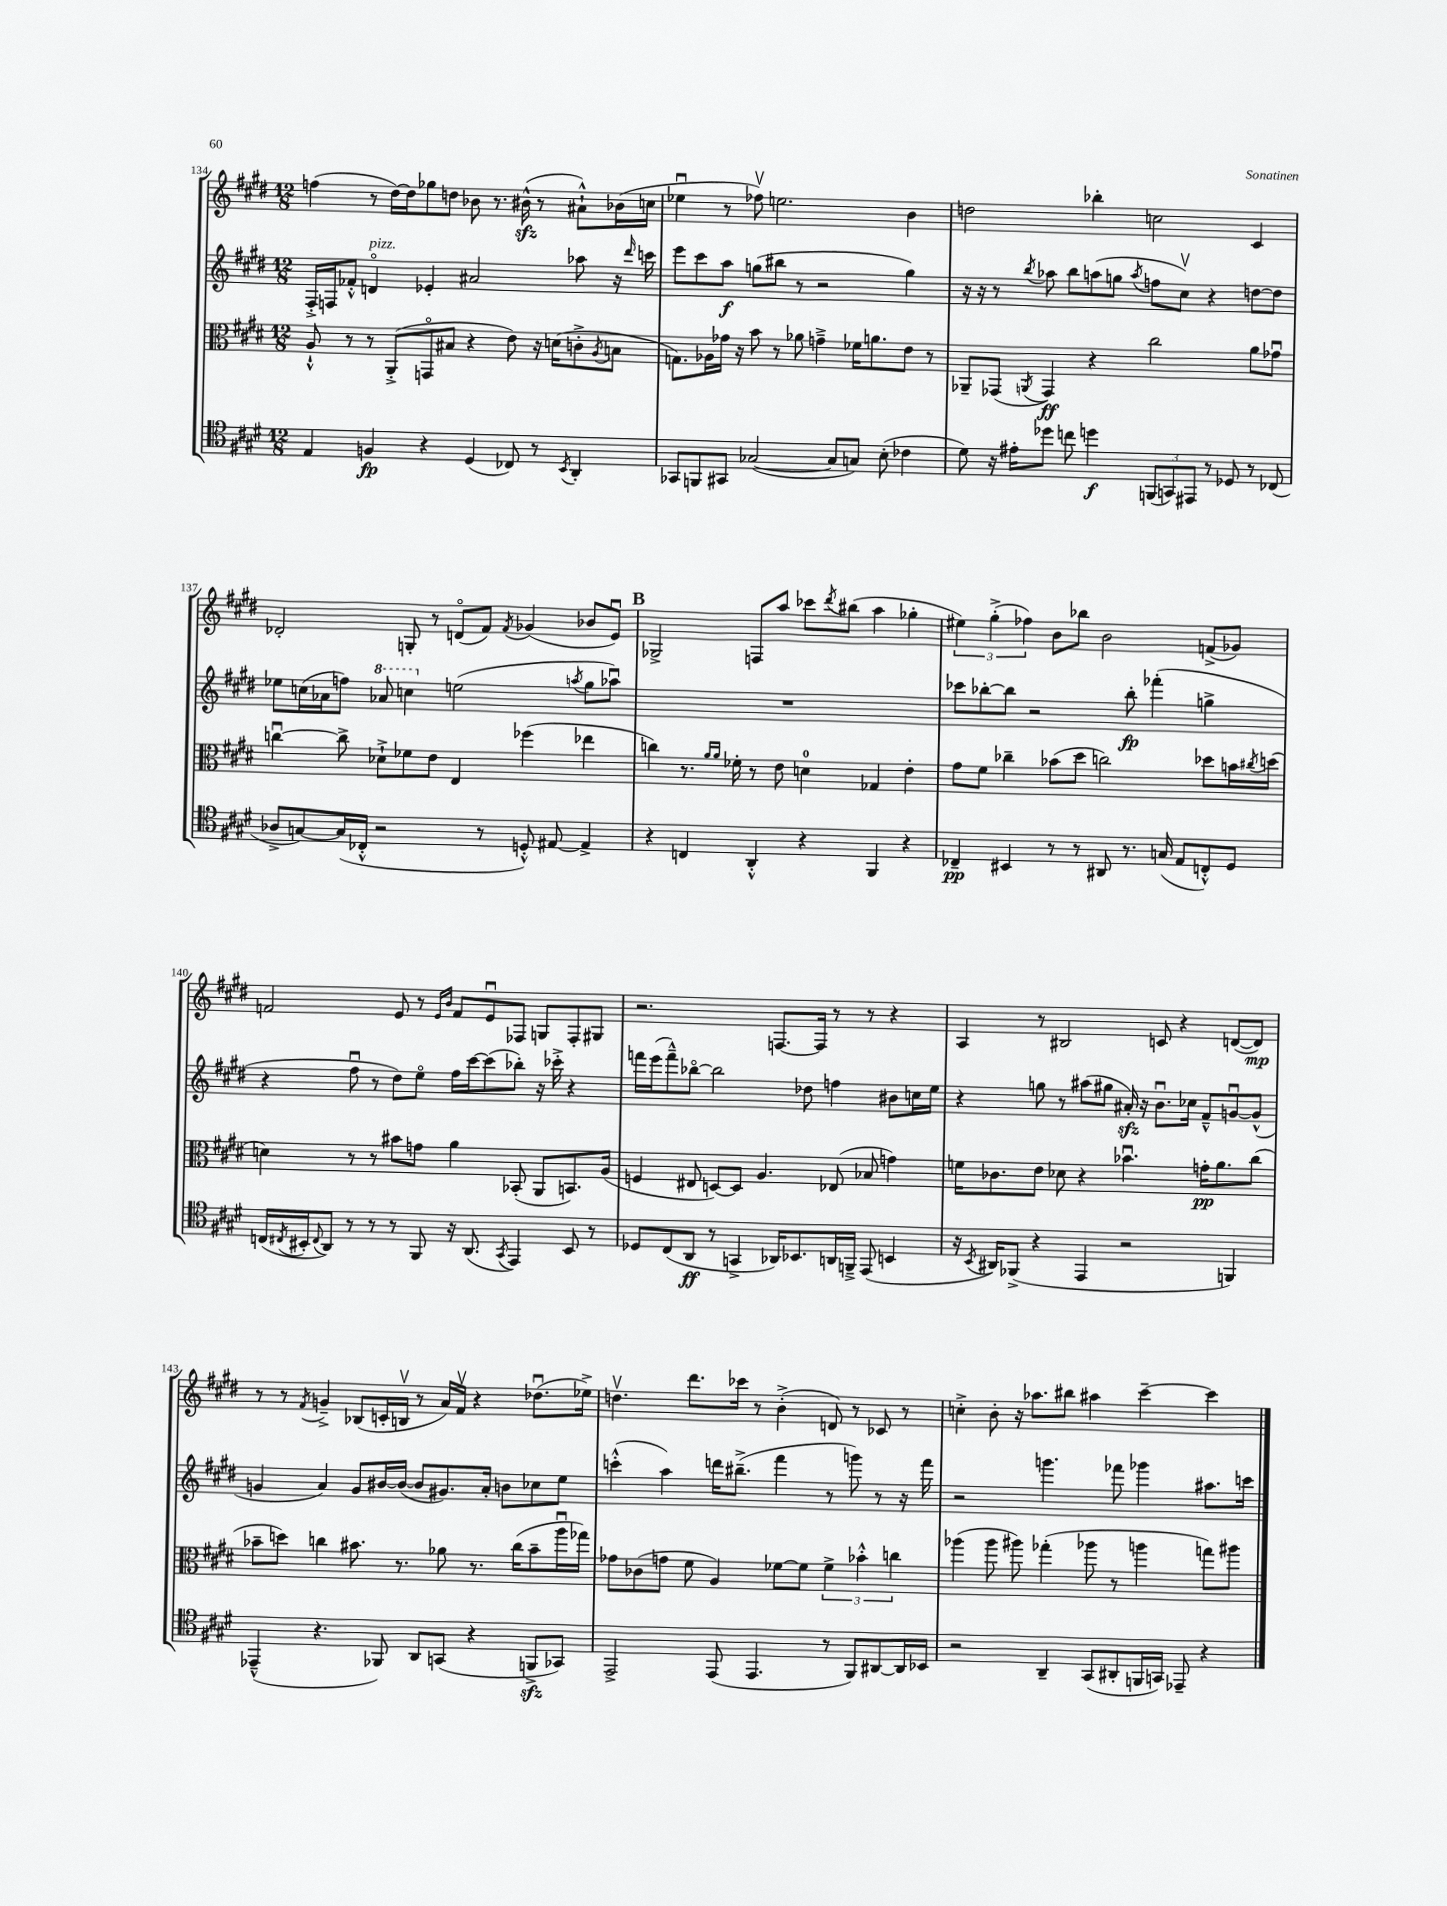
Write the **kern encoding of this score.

**kern	**dynam	**kern	**dynam	**kern	**dynam	**kern	**dynam
*part4	*part4	*part3	*part3	*part2	*part2	*part1	*part1
*staff4	*staff4	*staff3	*staff3	*staff2	*staff2	*staff1	*staff1
*clefC4	*	*clefC3	*	*clefG2	*	*clefG2	*
*k[f#c#g#d#]	*	*k[f#c#g#d#]	*	*k[f#c#g#d#]	*	*k[f#c#g#d#]	*
*M12/8	*	*M12/8	*	*M12/8	*	*M12/8	*
=134	=134	=134	=134	=134	=134	=134	=134
4E/	.	8A`^^/	.	16F#'^/LL	.	(4ffn\	.
.	.	.	.	16Fn/J	.	.	.
.	.	8r	.	8f-X'^^/J	.	.	.
!	!	!	!	!LO:TX:a:i:t=pizz.	!	!	!
4Fn/	fp	8r	.	4dn/	.	8r	.
.	.	(8AA'^/L	.	.	.	[16dd#\LL)	.
.	.	.	.	.	.	16dd#\J]	.
4r	.	8GGn/	.	4e-X'/	.	8gg-X\	.
.	.	8B#X/J	.	.	.	8ddn\J	.
(4D#/	.	4r	.	2a#X/	.	8b-X\	.
.	.	.	.	.	.	8.r	.
8C-X/)	.	8e\)	.	.	.	.	.
.	.	.	.	.	.	(16b#Xzz^^\	.
8r	.	16r	.	.	.	8r	.
.	.	(16dn\KL	.	.	.	.	.
8qBB/	.	.	.	.	.	.	.
4AA'/	.	8cn'^\	.	8aa-X\	.	8a#X`^^\L)	.
.	.	8qA/	.	.	.	.	.
.	.	8Bn\J	.	16r	.	(16b-X\L	.
.	.	.	.	16qqddd#/	.	.	.
.	.	.	.	16cccn\	.	16ccn\JJ	.
=135	=135	=135	=135	=135	=135	=135	=135
8GG-X/L	.	8.Gn\L)	.	8eee\L	.	4ee-Xu\	.
8FFn/	.	.	.	8ccc#\	.	.	.
.	.	16A-X\L	.	.	.	.	.
8GG#X/J	.	16g-X\JJ	.	8aa\J	f	8r	.
.	.	16r	.	.	.	.	.
([2G-X/	.	8b\	.	(8ggn\L	.	8ff-Xv\)	.
.	.	8r	.	8bb#X\J	.	2.een\	.
.	.	8a-X\	.	8r	.	.	.
.	.	4gn~^\	.	2r	.	.	.
8G-/L]	.	.	.	.	.	.	.
8Gn/J)	.	16f-X\KL	.	.	.	.	.
.	.	8.an\	.	.	.	.	.
(8B'\	.	.	.	.	.	.	.
4c-X\	.	8e\J	.	4gg\)	.	4b\	.
.	.	8r	.	.	.	.	.
=136	=136	=136	=136	=136	=136	=136	=136
8d#\)	.	8AA-X~/L	.	16r	.	2ddn\	.
.	.	.	.	16r	.	.	.
16r	.	(8GG-X/J	.	8r	.	.	.
16e#X'\KL	.	.	.	.	.	.	.
.	.	8qAAn/	.	8qbb/	.	.	.
8dd-X\J	.	4GG-/)	ff	8aa-X\	.	.	.
8ccn\	.	.	.	8bb\L	.	.	.
4ddn\	f	4r	.	(8aan\	.	4bb-X'\	.
.	.	.	.	8ggn\J	.	.	.
.	.	.	.	8qaa/	.	.	.
(12FFn/L	.	2cc#\	.	8ffn\L	.	2ccn\	.
12GGn/)	.	.	.	.	.	.	.
.	.	.	.	8cc#v\J)	.	.	.
12EE#X/J	.	.	.	.	.	.	.
8r	.	.	.	4r	.	.	.
8D-X/	.	.	.	.	.	.	.
8r	.	8a\L	.	[8ddn\L	.	4c#/	.
(8C-X/	.	8g-Xu\J	.	8dd\J]	.	.	.
!!LO:LB:g=z
=137	=137	=137	=137	=137	=137	=137	=137
8A-X^/L	.	[4ccnu\	.	8ee-X\L	.	2d-X'/	.
[8Gn/)	.	.	.	(16ccn\L	.	.	.
.	.	.	.	16a-X\J	.	.	.
(16G/L]	.	8cc^\]	.	8ffn\J)	.	.	.
16C-X'^^/JJ	.	.	.	.	.	.	.
*	*	*	*	*8va	*	*	*
2r	.	8d-X`^\L	.	8aa-X/	.	.	.
.	.	8f-X\	.	4cccn\	.	8Gn'/	.
.	.	8e\J	.	.	.	8r	.
*	*	*	*	*X8va	*	*	*
.	.	4E/	.	(2een\	.	(8dn/L	.
8r	.	.	.	.	.	8f#/J)	.
.	.	.	.	.	.	8qf#/	.
8Dn'^^/)	.	(4ff-X\	.	.	.	(4g-X/	.
[8E#X/	.	.	.	.	.	.	.
.	.	.	.	8qaan/	.	.	.
4E#^/]	.	4ee-X\	.	8gg#\L	.	8b-X/L	.
.	.	.	.	8aa-Xu\J)	.	8eu/J)	.
!!LO:REH:place=s1:t=B
=138	=138	=138	=138	=138	=138	=138	=138
4r	.	4ccn\)	.	1.r	.	2G-X^/	.
4Cn/	.	8.r	.	.	.	.	.
.	.	16qqa/LL	.	.	.	.	.
.	.	16qqa/JJ	.	.	.	.	.
.	.	16f-X'\	.	.	.	.	.
4AA'^^/	.	8r	.	.	.	8Fn/L	.
.	.	8e\	.	.	.	8aa/J	.
4r	.	4dn\	.	.	.	8ccc-X\L	.
.	.	.	.	.	.	8qddd#/	.
.	.	.	.	.	.	(8bb#X\J	.
4FF#/	.	4G-X/	.	.	.	4aa\	.
4r	.	4e'\	.	.	.	4gg-X'\	.
=139	=139	=139	=139	=139	=139	=139	=139
4C-X~/	pp	8g#\L	.	8ccc-X\L	.	6ee#X\)	.
.	.	8f#\J	.	[8bb-X'\	.	.	.
.	.	.	.	.	.	(6gg#'^\	.
4BB#X/	.	4cc-X~\	.	8bb-\J]	.	.	.
.	.	.	.	.	.	6ff-X\)	.
.	.	.	.	2r	.	.	.
8r	.	(8b-X\L	.	.	.	8b\L	.
8r	.	8dd#\J	.	.	.	8bb-X\J	.
8AA#X/	.	2ccn\)	.	.	.	2b\	.
8.r	.	.	.	8bb-'\	fp	.	.
.	.	.	.	(4fff-X'\	.	.	.
(16Gn/	.	.	.	.	.	.	.
8E/L	.	.	.	.	.	.	.
8Cn'^^/)	.	8dd-X\L	.	4ggn^\	.	(8fn^/L	.
8D#/J	.	16bn\L	.	.	.	8g-X/J)	.
.	.	8qcc#X/	.	.	.	.	.
.	.	(16ddn\JJ	.	.	.	.	.
!!LO:LB:g=z
=140	=140	=140	=140	=140	=140	=140	=140
(16Cn/LL	.	4dn\)	.	4r	.	2fn/	.
8qC#X/	.	.	.	.	.	.	.
16BB#X'/J	.	.	.	.	.	.	.
8qqC#/	.	.	.	.	.	.	.
8AA/J)	.	.	.	.	.	.	.
8r	.	8r	.	8ff#u\	.	.	.
8r	.	8r	.	8r	.	.	.
8r	.	8b#X\L	.	8dd#\L)	.	8e/	.
8FF#/	.	8gn\J	.	8ee\J	.	8r	.
.	.	.	.	.	.	16qqe/LL	.
.	.	.	.	.	.	16qqb/JJ	.
16r	.	4a\	.	16ff#\LL	.	8f/L	.
(8.AA/	.	.	.	[16ccc#\J	.	.	.
.	.	.	.	(8ccc#\]	.	8eu/	.
8qGG#/	.	.	.	.	.	.	.
4EE/)	.	(8BB-X'/	.	8bb-X'\J)	.	8F-X/J	.
.	.	8AA/L	.	16r	.	8Gn/L	.
.	.	.	.	16ccc-X'^\	.	.	.
8BB#/	.	8.BBn/)	.	4r	.	8F-'/	.
8r	.	.	.	.	.	8G#X/J	.
.	.	(16A/Jk	.	.	.	.	.
=141	=141	=141	=141	=141	=141	=141	=141
8D-X/L	.	4Fn/	.	16fffn\LL	.	2.r	.
.	.	.	.	(16eee\J	.	.	.
(8C#/	.	.	.	8fff~^^\)	.	.	.
8AA/J	ff	8E#X/	.	[8bb-X\J	.	.	.
8r	.	[8Dn/L)	.	2bb-\]	.	.	.
4GGn^/	.	8D/J]	.	.	.	.	.
.	.	4.A/	.	.	.	.	.
16AA-X/KL)	.	.	.	.	.	[8.Fn/L	.
8.BB-X/	.	.	.	.	.	.	.
.	.	.	.	8dd-X\	.	.	.
.	.	.	.	.	.	16F/Jk]	.
16AAn/L	.	(8E-X/	.	4ffn\	.	8r	.
16FFn~^/JJ	.	.	.	.	.	.	.
(8EE/	.	8B-X/	.	.	.	8r	.
4BBn/	.	4gn\)	.	8b#X\L	.	4r	.
.	.	.	.	16ccn\L	.	.	.
.	.	.	.	16ee\JJ	.	.	.
=142	=142	=142	=142	=142	=142	=142	=142
16r	.	16fn\KL	.	4r	.	4A/	.
8qBB/	.	.	.	.	.	.	.
16AA#X/KL)	.	8.c-X\	.	.	.	.	.
(8FF-X^/J	.	.	.	.	.	.	.
4r	.	8e\J	.	8ggn\	.	8r	.
.	.	8d-X\	.	8r	.	2B#X/	.
4EE/	.	4r	.	(8aa#X\L	.	.	.
.	.	.	.	8gg#X\J	.	.	.
2r	.	4.b-Xu\	.	16a#Xzz'/)	.	.	.
.	.	.	.	16r	.	.	.
.	.	.	.	8.bu\L	.	8cn/	.
.	.	.	.	.	.	4r	.
.	.	.	.	16cc-X\Jk	.	.	.
.	.	16gn'\KL	pp	8f#~^^/L	.	.	.
.	.	8.a\	.	.	.	.	.
4FFn/)	.	.	.	[8gnu/	.	([8dn/L	.
.	.	(8cc#\J	.	(8g^^/J]	.	8d/J])	mp
!!LO:LB:g=z
=143	=143	=143	=143	=143	=143	=143	=143
(4EE-X~^^/	.	8b-X~\L	.	4gn/	.	8r	.
.	.	8ddn\J)	.	.	.	8r	.
.	.	.	.	.	.	8qf#/	.
4.r	.	4ccn\	.	4a/)	.	4gn~^/	.
.	.	8.b#X\	.	8g/L	.	(8B-X/L	.
8FF-X/)	.	.	.	[16b#X/L	.	16cn'/L	.
.	.	8.r	.	(16b#/JJ_	.	16Bnv/JJ	.
8AA/L	.	.	.	8b#/L]	.	8r	.
(8GGn/J	.	8a-X\	.	8.g#X/)	.	16a/LL)	.
.	.	.	.	.	.	16f#v/JJ	.
4r	.	8.r	.	.	.	4r	.
.	.	.	.	16a'/Jk	.	.	.
.	.	.	.	8bn\L	.	.	.
.	.	(16cc\KL	.	.	.	.	.
8FFnzz^/L	.	8b#~\	.	8cc-X\	.	(8.dd-Xu\L	.
8GG-X/J)	.	16aau\L	.	8ee\J	.	.	.
.	.	16gg-X\JJ)	.	.	.	16ee-X^\Jk)	.
=144	=144	=144	=144	=144	=144	=144	=144
2EE^/	.	8g-X\L	.	(4cccn'^^\	.	4.ddnv\	.
.	.	(8c-X\	.	.	.	.	.
.	.	8gn\J	.	4aa\)	.	.	.
.	.	8f#\	.	.	.	8.ddd#\L	.
(8EE/	.	4A/)	.	16dddn\KL	.	.	.
.	.	.	.	(8.bb#X~^\J	.	16ccc-X\Jk	.
4.EE/	.	.	.	.	.	8r	.
.	.	[8f-X\L	.	4fff#\	.	(4b'^\	.
.	.	8f-\J]	.	.	.	.	.
8r	.	6f-^\	.	8r	.	8dn/)	.
8FF#/L)	.	.	.	8gggn\)	.	8r	.
.	.	6b-X'^^\	.	.	.	.	.
[8AA#X/	.	.	.	8r	.	8c-X/	.
.	.	6ccn\	.	.	.	.	.
16AA#/L]	.	.	.	16r	.	8r	.
16BB-X/JJ	.	.	.	16fff#\	.	.	.
=145	=145	=145	=145	=145	=145	=145	=145
2r	.	(4aa-X\	.	2r	.	4ccn'^\	.
.	.	8aa-\	.	.	.	8b'\	.
.	.	8aa#X\)	.	.	.	16r	.
.	.	.	.	.	.	8.aa-X\L	.
4AA~/	.	(4gg-X'\	.	4.gggn\	.	.	.
.	.	.	.	.	.	8bb#X\J	.
(8GG#/L	.	8aa-X\	.	.	.	4aa#X\	.
8AA#X'/	.	8r	.	8fff-X\	.	.	.
16FFn/L	.	4aan\	.	4ggg-X\	.	[4ccc#~\	.
16GGn/JJ)	.	.	.	.	.	.	.
8EE-X~/	.	.	.	.	.	.	.
4r	.	8ggn\L)	.	8.aa#X\L	.	4ccc#\]	.
.	.	8aa#X\J	.	.	.	.	.
.	.	.	.	16cccn\Jk	.	.	.
==	==	==	==	==	==	==	==
*-	*-	*-	*-	*-	*-	*-	*-
